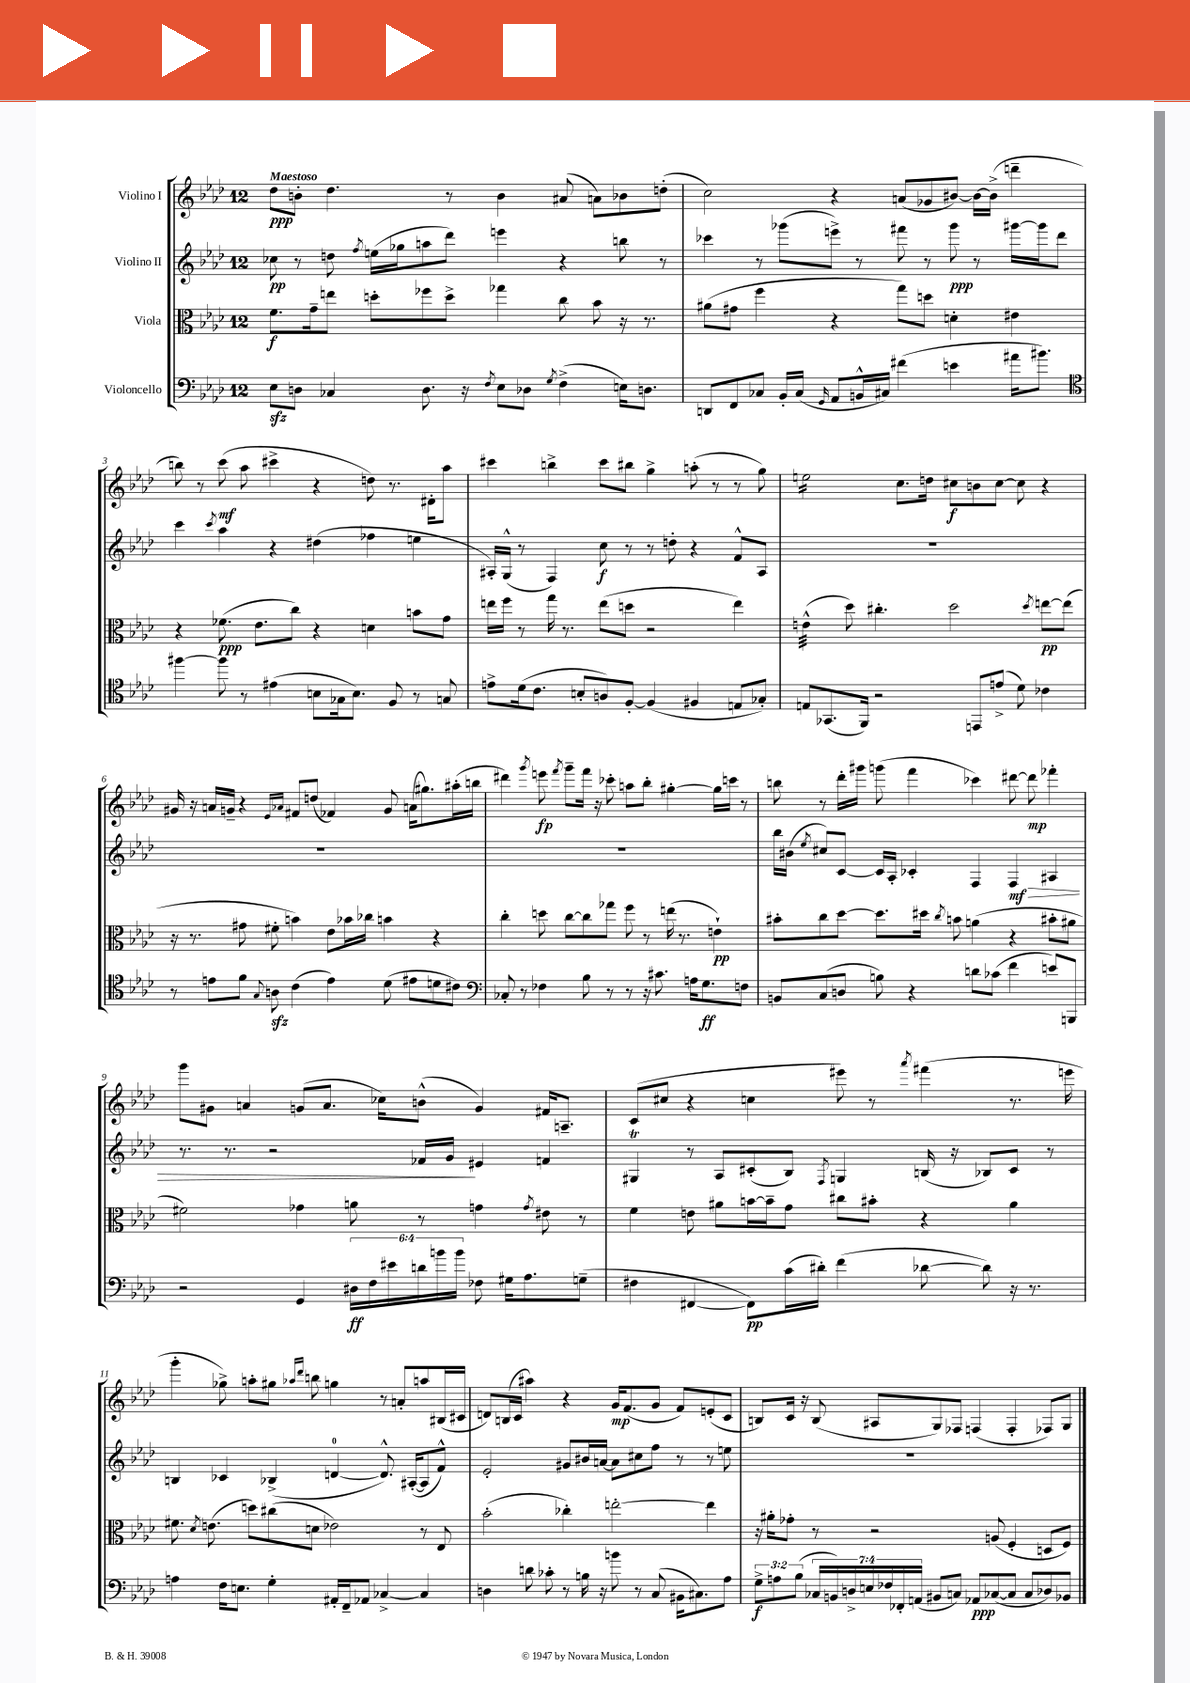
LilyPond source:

<<
\new StaffGroup <<
\new Staff = "s0" \with { instrumentName = "Violino I" } {
    \clef treble \key aes \major \once \override Staff.TimeSignature.style = #'single-digit \time 12/8 \tempo "Maestoso"
    \autoBeamOff des''8[\ppp b'8]-. des''4. r8 b'4 ais'8( a'8[) bes'8 d''8]-.( |
    c''2) r4 a'8[( ges'8 bis'8]~) bis'16[~ bis'16]->( d'''4-- |
    b''8) r8 c'''8\mf( aes''8 cis'''4-> r4 d''8) r8. dis'16[-. aes''8] |
    cis'''4 b''4-> cis'''8[ bis''8] g''4-> a''8-.( r8 r8 g''8) |
    e''2:16 c''8.[ d''16] cis''8[\f b'8 cis''8]~ cis''8 r4 |
    gis'16 r16 a'16[ g'16]-- r4 \grace { ees'16[ aes'16] } fis'8[ d''8]( fes'4) g'8 a'16[( gis''8.) ais''16-.( b''16] |
    dis'''4) \acciaccatura { g'''8 } e'''8\fp \acciaccatura { f'''8 } g'''8[-- f'''16] r16 ces'''8-. a''8[ bes''8]-. gis''4~-. gis''16[ c'''16] r8 |
    b''8 r8 des'''16[-. gis'''16] g'''8( f'''4 ces'''4) dis'''8~ dis'''8\mp fes'''4-. |
    g'''8[ gis'8] a'4 g'8[( a'8.] ces''16[) b'8]-^( g'4) fis'16[ a8.]-- |
    c'8[( cis''8] r4 c''4 eis'''8) r8 \acciaccatura { aes'''8 } fis'''4( r8. e'''16 |
    g'''4-. ges''8->) a''8[-. gis''8] \grace { aes''16[ des'''16] } b''8 g''4 r8 a'8[-. a''8 bis16( cis'16] |
    d'8[) b16( c'16] ais''4) r4 g'16[\mp f'8.( g'8] f'8[) e'8-.( c'8] |
    b8[) c'16] r16 b8( ais8[ g8) fes8] f4( f4-. fes8[) g8] \bar "|." |
}
\new Staff = "s1" \with { instrumentName = "Violino II" } {
    \clef treble \key aes \major \once \override Staff.TimeSignature.style = #'single-digit \time 12/8
    \autoBeamOff ces''8\pp r8 d''8 \acciaccatura { f''8 } e''16[( ges''16 a''8 des'''8]) e'''4 r4 b''8 r8 |
    ces'''4 r8 ges'''8[( e'''8]->) r8 fis'''8 r8 ges'''8\ppp r8 gis'''16[~ gis'''16 des'''8] |
    c'''4 \acciaccatura { c'''8 } aes''4 r4 dis''4( fes''4 e''4 |
    ais16[-.) g16]-^( r8 f4) c''8\f r8 r8 d''8-. r4 f'8[-^ ais8] |
    R1. |
    R1. |
    R1. |
    bes''16[ bis'16]( \acciaccatura { ees''8 } cis''8[) c'8]~ c'16[ aes16]-. ces'4-. f4 f4\mf\> ais4 |
    r8. r8. r2 fes'16[ g'16]\! eis'4 f'4 |
    gis4\trill r8 aes8[ cis'8-.( bes8]) \acciaccatura { f8 } g4 b16( r16 bes8[) cis'8] r8 |
    b4 ces'4 bes4->( d'4-0~ d'8.-^) ais16[~-.( ais8 f'8]-^) |
    ees'2-. gis'8[ bis'16 a'16]~ a'8[ cis''8 f''8] r8 r8 e''8 |
    R1. \bar "|." |
}
\new Staff = "s2" \with { instrumentName = "Viola" } {
    \clef alto \key aes \major \once \override Staff.TimeSignature.style = #'single-digit \time 12/8
    \autoBeamOff f'8.[\f g'16-- e''8] d''8[-. fes''8 d''8]-> ges''4 c''8 bes'8 r16 r8. |
    ais'8[( gis'8] f''4 r4 g''8[) d''8] d'4-. eis'4 |
    r4 fes'8.\ppp( ees'8.[ c''8]) r4 d'4 b'8[ g'8] |
    e''16[ f''16] r8 g''16 r8. e''8[( d''8] r2 e''4) |
    e'4:32-^( des''8) cis''4.-. des''2 \acciaccatura { des''8 } e''8[~\pp e''8]( |
    r16 r8. gis'8 fis'8-. b'4) ees'8[ bes'16 ces''16] b'4 r4 |
    c''4-. d''8 c''8[~ c''8 ges''8] f''8 r8 e''16( r8. e'4-!\pp) |
    bis'8[-. c''8 des''8]~ des''8.[ dis''16] \acciaccatura { c''8 } b'8 a'4( r4 bis'8[-. ais'8] |
    fis'2) ges'4 a'8 r8 g'4 \acciaccatura { g'8 } eis'8 r8 |
    f'4 e'8 ais'8[ b'16~ b'16-- g'8] cis''8[ bis'8]-. r4 ais'4 |
    fis'8. \acciaccatura { des'8 } e'8.( d''8[) cis''8( d'8] ees'2) r8 ees8 |
    bes'2-.( ces''4-.) e''2~-. e''4 |
    r16 ais'16[-. ges'8]-. r8 r2 a8( f4-. d8[ f8]) \bar "|." |
}
\new Staff = "s3" \with { instrumentName = "Violoncello" } {
    \clef bass \key aes \major \once \override Staff.TimeSignature.style = #'single-digit \time 12/8 \override Staff.TupletNumber.text = #tuplet-number::calc-fraction-text
    \autoBeamOff ees8[\sfz d8] ces4 d8. r16 \acciaccatura { f8 } ees8[ des8] \acciaccatura { g8 } f4->( e16[) d8.] |
    d,8[ f,8 ces8] bes,16[-. ces16]( \grace { g,16 } aes,8[ b,16-^ cis16]) fis'4( e'4 ais'16[ bis'8.]) |
    \clef tenor fis''4~ fis''8 r8 eis'4( b8[ ges16 b8.]) f8 r8 g8 |
    e'8[-> des'16( c'8.] b8[-. a8) f8]~-. f4( fis4 e8[ ges8]-.) |
    e8[ ges,8.( f,16]) r2 e,8[ e'8]->( des'8) ces'4 |
    r8 e'8[ f'8] \appoggiatura { g8 } a8\sfz c'4( e'4) des'8( eis'8[ d'8 cis'8]) |
    \clef bass ces8-. r8 fes4 bes8 r8 r8 r16 cis'8. a16[ g8.\ff f8] |
    b,8[ c8( d8] b8) r4 d'8[ ces'8]( f'4 e'8[) b,,8] |
    r2 g,4 \tuplet 6/4 { dis16[\ff f16 eis'16 d'16 b'16 b'16] } fes8 gis16[ aes8. g8]--( |
    fis4 fis,4~ fis,8[\pp) c'16( dis'16]-.) f'4( des'8~ des'8) r16 r8. |
    a4 f16[ e8.] g4-. ais,16[-. f,16-- aes,8] ces4~-> ces4 |
    d4 d'8 ces'8-. r8 b16 r16 b'8 r8 c8( bis,16[ cis8.) aes8] |
    \tuplet 3/2 { g8[->\f a8 bes8]( } \tuplet 7/4 { ces16[ b,16) d16-> e16 fes16 fes,16-. a,16]( } bis,8[ c8]) aes,8[\ppp ces8~( ces8] ces8[ des8) bes,8] \bar "|." |
}
>>
>>
